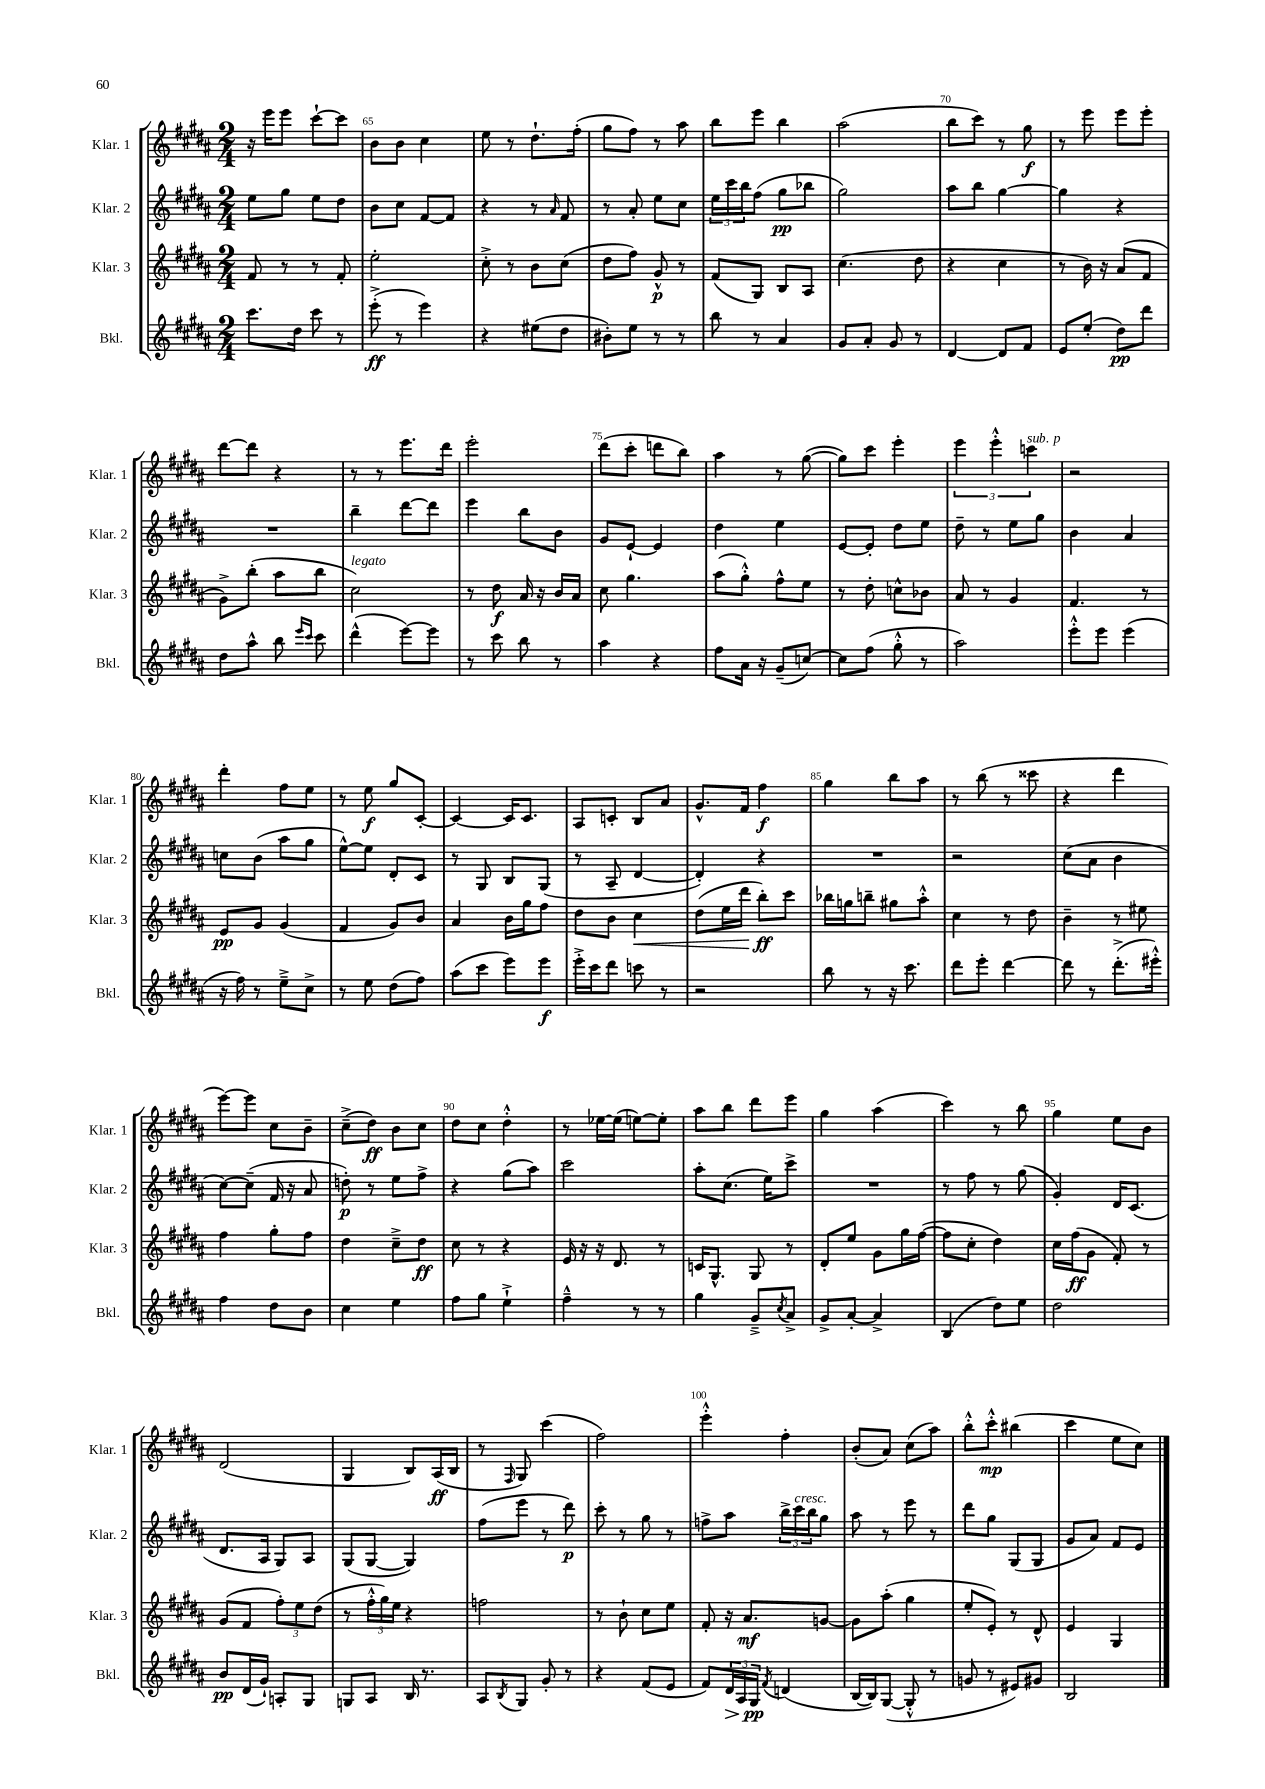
<<
\new StaffGroup <<
\new Staff = "s0" \with { instrumentName = "Klar. 1" shortInstrumentName = "Klar. 1" } {
    \clef treble \key b \major \numericTimeSignature \time 2/4
    r16 e'''16 e'''8 cis'''8~-! cis'''8 |
    b'8 b'8 cis''4 |
    e''8 r8 dis''8.-! fis''16-.( |
    gis''8 fis''8) r8 ais''8 |
    b''8 e'''8 b''4 |
    ais''2( |
    b''8 cis'''8) r8 gis''8\f |
    r8 e'''8 e'''8 e'''8-. |
    dis'''8~ dis'''8 r4 |
    r8 r8 e'''8. dis'''16 |
    e'''2-. |
    dis'''8( cis'''8-. d'''8 b''8) |
    ais''4 r8 gis''8~( |
    gis''8) cis'''8 e'''4-. |
    \tuplet 3/2 { e'''4 e'''4-.-^ c'''4^\markup { \italic "sub. p" } } |
    r2 |
    dis'''4-. fis''8 e''8 |
    r8 e''8\f gis''8 cis'8~-. |
    cis'4~ cis'16 cis'8. |
    ais8 c'8-. b8 ais'8 |
    gis'8.-^ fis'16 fis''4\f |
    gis''4 b''8 ais''8 |
    r8 b''8( r8 cisis'''8 |
    r4 dis'''4 |
    e'''8~) e'''8 cis''8 b'8-- |
    cis''8--->( dis''8\ff) b'8 cis''8 |
    dis''8 cis''8 dis''4-.-^ |
    r8 ees''16~ ees''16( e''8~) e''8-. |
    ais''8 b''8 dis'''8 e'''8 |
    gis''4 ais''4( |
    cis'''4) r8 b''8 |
    gis''4 e''8 b'8 |
    dis'2( |
    gis4 b8) ais16\ff( b16 |
    r8 \grace { fis16 } gis8) cis'''4( |
    fis''2) |
    e'''4-.-^ fis''4-. |
    b'8-.( ais'8) cis''8( ais''8) |
    b''8-.-^ cis'''8-.-^\mp bis''4( |
    cis'''4 e''8 cis''8) \bar "|." |
}
\new Staff = "s1" \with { instrumentName = "Klar. 2" shortInstrumentName = "Klar. 2" } {
    \clef treble \key b \major \numericTimeSignature \time 2/4
    e''8 gis''8 e''8 dis''8 |
    b'8 cis''8 fis'8~ fis'8 |
    r4 r8 \grace { ais'16 } fis'8 |
    r8 ais'8-. e''8 cis''8 |
    \tuplet 3/2 { e''16 cis'''16 b''16 } fis''8( gis''8\pp bes''8 |
    gis''2) |
    ais''8 b''8 gis''4~ |
    gis''4 r4 |
    R2 |
    b''4-- dis'''8~ dis'''8 |
    e'''4 b''8 b'8 |
    gis'8 e'8~-! e'4 |
    dis''4 e''4 |
    e'8~ e'8-. dis''8 e''8 |
    dis''8-- r8 e''8 gis''8 |
    b'4 ais'4 |
    c''8 b'8( ais''8 gis''8 |
    e''8~-^) e''8 dis'8-. cis'8 |
    r8 gis8 b8 gis8( |
    r8 ais8-- dis'4~ |
    dis'4-.) r4 |
    R2 |
    r2 |
    cis''8( ais'8 b'4 |
    cis''8~) cis''8--( fis'16 r16 ais'8 |
    d''8-.\p) r8 e''8 fis''8-> |
    r4 gis''8( ais''8) |
    cis'''2 |
    ais''8-. cis''8.( e''16) cis'''8-> |
    R2 |
    r8 fis''8 r8 gis''8( |
    gis'4-.) dis'16 cis'8.( |
    dis'8. ais16 gis8) ais8 |
    gis8( gis8~ gis4) |
    fis''8( e'''8 r8 dis'''8\p) |
    cis'''8-. r8 gis''8 r8 |
    f''8-> ais''8 \tuplet 3/2 { b''16-> cis'''16^\markup { \italic "cresc." } b''16 } gis''8 |
    ais''8 r8 e'''8 r8 |
    dis'''8 gis''8 gis8( gis8 |
    gis'8 ais'8) fis'8 e'8 \bar "|." |
}
\new Staff = "s2" \with { instrumentName = "Klar. 3" shortInstrumentName = "Klar. 3" } {
    \clef treble \key b \major \numericTimeSignature \time 2/4
    fis'8 r8 r8 fis'8-. |
    e''2-. |
    cis''8-.-> r8 b'8 cis''8( |
    dis''8 fis''8) gis'8-^\p r8 |
    fis'8( gis8) b8 ais8 |
    cis''4.( dis''8 |
    r4 cis''4 |
    r8 b'16) r16 ais'8( fis'8 |
    gis'8->) b''8-.( ais''8 b''8 |
    cis''2^\markup { \italic "legato" }) |
    r8 dis''8\f ais'16 r16 b'16 ais'16 |
    cis''8 gis''4. |
    ais''8( gis''8-.-^) fis''8-^ e''8 |
    r8 dis''8-. c''8-^ bes'8 |
    ais'8 r8 gis'4 |
    fis'4. r8 |
    e'8\pp gis'8 gis'4( |
    fis'4 gis'8) b'8 |
    ais'4 b'16 gis''16 fis''8 |
    dis''8 b'8 cis''4\< |
    dis''8( e''16 dis'''16 b''8-.\ff\!) cis'''8 |
    bes''16 g''16 b''8-- gis''8 ais''8-.-^ |
    cis''4 r8 dis''8 |
    b'4-- r8 eis''8 |
    fis''4 gis''8-. fis''8 |
    dis''4 cis''8---> dis''8\ff |
    cis''8 r8 r4 |
    e'16 r16 r16 dis'8. r8 |
    c'16 gis8.-^ gis8 r8 |
    dis'8-. e''8 gis'8 gis''16 fis''16~( |
    fis''8 cis''8-. dis''4) |
    cis''16 fis''16\ff( gis'8 fis'8-.) r8 |
    gis'8( fis'8 \tuplet 3/2 { fis''8-.) e''8 dis''8( } |
    r8 \tuplet 3/2 { fis''16-.-^ gis''16) e''16 } r4 |
    f''2 |
    r8 b'8-! cis''8 e''8 |
    fis'8-. r16 ais'8.\mf g'8~ |
    g'8 ais''8-.( gis''4 |
    e''8-. e'8-.) r8 dis'8-^ |
    e'4 gis4 \bar "|." |
}
\new Staff = "s3" \with { instrumentName = "Bkl." shortInstrumentName = "Bkl." } {
    \clef treble \key b \major \numericTimeSignature \time 2/4
    cis'''8. dis''16 cis'''8 r8 |
    e'''8-.->\ff( r8 e'''4) |
    r4 eis''8( dis''8 |
    bis'8-.) e''8 r8 r8 |
    b''8 r8 ais'4 |
    gis'8 ais'8-. gis'8 r8 |
    dis'4~ dis'8 fis'8 |
    e'8 e''8-.( dis''8\pp) dis'''8 |
    dis''8 ais''8-^ b''8 \grace { e'''16 cis'''16 } cis'''8 |
    dis'''4-^( e'''8~) e'''8 |
    r8 cis'''8 b''8 r8 |
    ais''4 r4 |
    fis''8 ais'16 r16 gis'8--( c''8~) |
    c''8 fis''8( gis''8-.-^ r8 |
    ais''2) |
    e'''8-.-^ e'''8 e'''4( |
    r16 fis''16) r8 e''8---> cis''8-> |
    r8 e''8 dis''8( fis''8) |
    ais''8( cis'''8 e'''8) e'''8\f |
    e'''16-.-> cis'''16 dis'''8 c'''8 r8 |
    r2 |
    b''8 r8 r16 cis'''8. |
    dis'''8 e'''8-. dis'''4~ |
    dis'''8 r8 dis'''8.-.->( eis'''16-.-^) |
    fis''4 dis''8 b'8 |
    cis''4 e''4 |
    fis''8 gis''8 e''4-!-> |
    fis''4---^ r8 r8 |
    gis''4 gis'8---> \acciaccatura { cis''8 } ais'8-> |
    gis'8-> ais'8~-. ais'4-> |
    b4( dis''8) e''8 |
    dis''2 |
    b'8\pp dis'16( gis'16-!) a8-. gis8 |
    g8 ais8 b16 r8. |
    ais8 \acciaccatura { b8 } gis8 gis'8-. r8 |
    r4 fis'8( e'8 |
    fis'8) \tuplet 3/2 { dis'16\> ais16 gis16\pp\! } \acciaccatura { fis'8 } d'4( |
    b16~ b16) gis8~( gis8-.-^ r8 |
    g'8 r8 eis'8) gis'8 |
    b2 \bar "|." |
}
>>
>>
\layout { \context { \Score currentBarNumber = #64 \override BarNumber.break-visibility = ##(#f #t #t) barNumberVisibility = #(every-nth-bar-number-visible 5) } }
